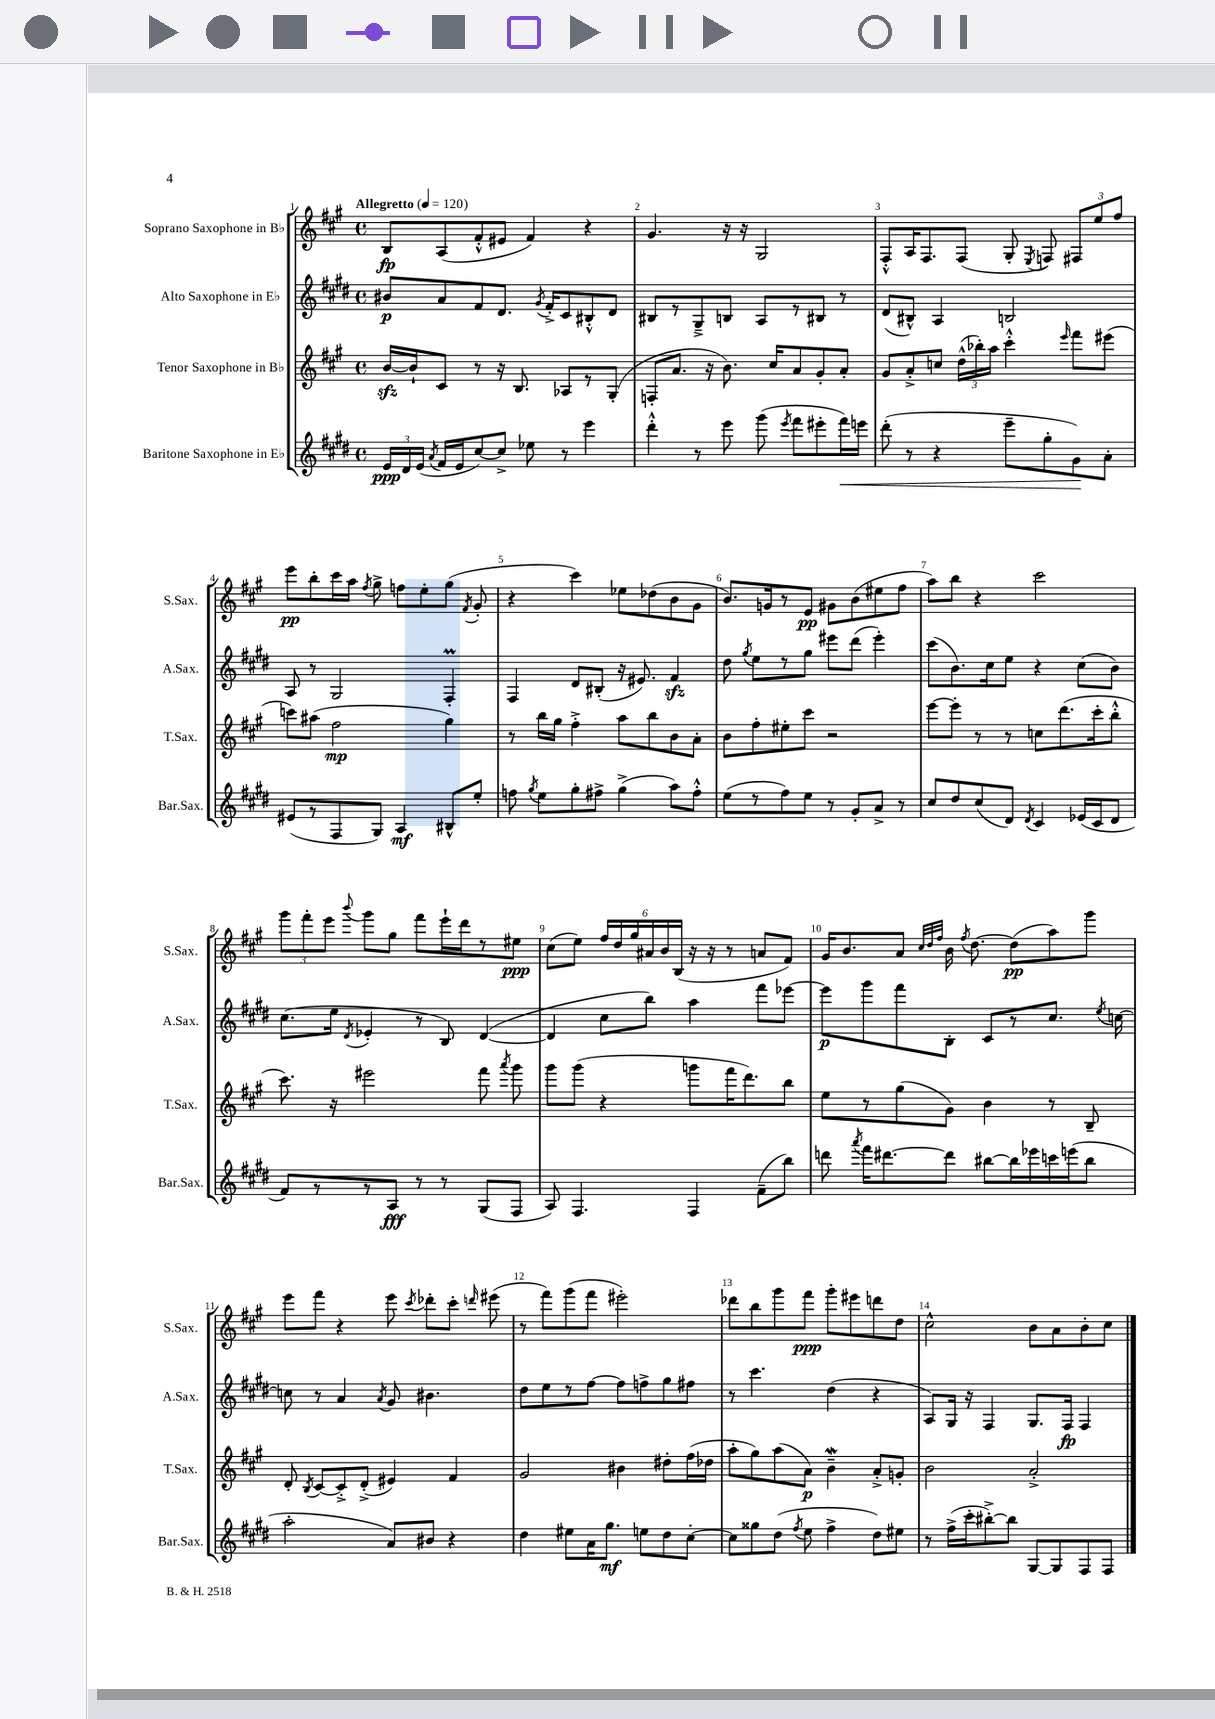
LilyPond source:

<<
\new StaffGroup <<
\new Staff = "s0" \with { instrumentName = "Soprano Saxophone in Bb" shortInstrumentName = "S.Sax." } {
    \clef treble \key a \major \defaultTimeSignature \time 4/4 \tempo "Allegretto" 4 = 120
    \autoBeamOff b8[\fp a8( fis'8-.-^ eis'8] fis'4) r4 |
    gis'4. r16 r16 gis2 |
    fis8[-.-^ a16 fis8. fis8]( gis8-. \acciaccatura { e8 } f8) \tuplet 3/2 { fis8[ e''8 fis''8] } |
    e'''8[\pp b''8-. cis'''16 a''16] \acciaccatura { fis''8 } gis''8-> f''8[ e''8-. gis''8]( \acciaccatura { fis'8 } gis'8-. |
    r4 cis'''4) ees''8[ des''8( b'8 gis'8] |
    b'8.[) g'16 r8 e'8]\pp gis'8[ b'8( eis''8 fis''8] |
    a''8[) b''8] r4 cis'''2 |
    \tuplet 3/2 { gis'''8[ fis'''8-. e'''8] } \appoggiatura { b'''8 } gis'''8[ gis''8] fis'''8[ e'''16-! d'''16 r8 eis''8]\ppp |
    cis''8[( e''8]) \tuplet 6/4 { fis''16[ d''16 gis''16 ais'16 b'16 b16]( } r16 r16 r8 a'8[ fis'8]) |
    gis'16[ b'8. a'8] \grace { cis''32[ d''32 fis''32] } b'16 \acciaccatura { fis''8 } d''8.~ d''8[\pp( a''8) gis'''8] |
    e'''8[ fis'''8] r4 e'''8 \acciaccatura { cis'''8 } des'''8[-. cis'''8]-. \grace { d'''16 } eis'''8( |
    r8 fis'''8[) gis'''8( fis'''8] eis'''2-.) |
    des'''8[ b''8 gis'''8 fis'''8]\ppp gis'''8[-. eis'''8 d'''8 d''8] |
    cis''2-^ b'8[ a'8 b'8-. cis''8] \bar "|." |
}
\new Staff = "s1" \with { instrumentName = "Alto Saxophone in Eb" shortInstrumentName = "A.Sax." } {
    \clef treble \key e \major \defaultTimeSignature \time 4/4
    \autoBeamOff bis'8[\p a'8 fis'8 dis'8.] \acciaccatura { gis'8 } fis'16[-.-> cis'8 bis8-.-^ dis'8] |
    bis8[ r8 gis8---> b8] a8[ r8 bis8] r8 |
    dis'8[( bis8]-^) a4 b2 |
    a8 r8 gis2 fis4-.\prall |
    fis4 dis'8[ bis8]-.( r16 eis'8.) fis'4\sfz |
    dis''8 \acciaccatura { gis''8 } e''8[ r8 gis''8] eis'''8[ dis'''8]( eis'''4-.) |
    cis'''8[( b'8.) cis''16 e''8] r4 cis''8[( b'8]) |
    cis''8.[( e''16] \acciaccatura { dis'8 } ees'4-. r8 b8) dis'4~( |
    dis'4 cis''8[ b''8]) a''4 fis'''8[ ees'''8]~ |
    ees'''8[\p gis'''8 fis'''8 b8]-. cis'8[ r8 cis''8.] \acciaccatura { e''8 } c''16~ |
    c''8 r8 a'4 \acciaccatura { a'8 } gis'8 bis'4. |
    dis''8[ e''8 r8 fis''8]~ fis''8[ f''8-> gis''8 fis''8] |
    r8 cis'''4. dis''4( r4 |
    a8[) gis16] r16 fis4 gis8.[ fis16]\fp fis4 \bar "|." |
}
\new Staff = "s2" \with { instrumentName = "Tenor Saxophone in Bb" shortInstrumentName = "T.Sax." } {
    \clef treble \key a \major \defaultTimeSignature \time 4/4
    \autoBeamOff b'16[~\sfz b'16-! cis'8] r8 r16 b8. aes8[ r8 gis8]-.( |
    f8[-. a'8.] r16 b'8.) cis''16[ a'8 gis'8-. a'8]-. |
    gis'8[ a'8-.-> c''8] \tuplet 3/2 { d''16[-^( bes''16-.) a''16] } cis'''4-.-^ \grace { e'''16 } fis'''8[ eis'''8]( |
    c'''8[) ais''8]( fis''2\mp gis''4) |
    r8 b''16[ gis''16] fis''4-.-> a''8[ b''8 b'8 a'8]-. |
    b'8[ fis''8-. eis''8-. cis'''8] r2 |
    e'''8[~ e'''8]-. r8 r8 c''8[ d'''8.( cis'''16-. b''8]-.-^ |
    cis'''8.) r16 eis'''2 fis'''8 \acciaccatura { a'''8 } gis'''8 |
    gis'''8[ gis'''8]( r4 g'''8[ fis'''16 d'''8.) b''8] |
    e''8[ r8 gis''8( gis'8]) b'4 r8 b8-- |
    d'8-. \acciaccatura { b8 } cis'8[~ cis'8-.-> d'8]-.->( eis'4) fis'4 |
    gis'2 bis'4 dis''8[-. fis''16( des''16] |
    a''8[-. gis''8) a''8( a'8]\p) b'4--\mordent a'8[-.-> g'8]-. |
    b'2 a'2-.-> \bar "|." |
}
\new Staff = "s3" \with { instrumentName = "Baritone Saxophone in Eb" shortInstrumentName = "Bar.Sax." } {
    \clef treble \key e \major \defaultTimeSignature \time 4/4
    \autoBeamOff \tuplet 3/2 { e'16[\ppp dis'16 e'16]( } \acciaccatura { a'8 } fis'16[ e'16 cis''8~) cis''8]-> ees''8 r8 e'''4 |
    dis'''4-.-^ r8 e'''8 gis'''8( \acciaccatura { e'''8 } fis'''8[ eis'''8-. fis'''16\<) e'''16] |
    dis'''8-.( r8 r4 e'''8[-- gis''8-. gis'8\!) a'8]-. |
    eis'8[( r8 fis8 gis8]) a4\mf bis8[-^ e''8]-. |
    f''8 \acciaccatura { gis''8 } e''8[ gis''8-. fis''8]-> gis''4->( a''8[) fis''8]-.-^ |
    e''8[( r8 fis''8) e''8] r8 gis'8[-. a'8]-> r8 |
    cis''8[ dis''8 cis''8( dis'8]) \acciaccatura { dis'8 } cis'4 ees'16[( cis'16 dis'8] |
    fis'8[) r8 r8 a8]\fff r8 r8 gis8[( fis8] |
    a8) fis4. fis4 fis'8[--( b''8]) |
    d'''8 \acciaccatura { a'''8 } fis'''16[ dis'''8.~ dis'''8] bis''8[~ bis''16 ees'''16 c'''16 e'''16( bis''8] |
    a''2-. a'8[) bis'8] r4 |
    dis''4 eis''8[ a'16 gis''8.]\mf e''8[ dis''8 cis''8]~-. |
    cis''8[ gisis''8 dis''8]( \acciaccatura { fis''8 } e''8 fis''4-> dis''8[) eis''8] |
    r8 fis''16[->( cis'''16-. bis''8~-.->) bis''8] gis8[~ gis8 fis8 fis8] \bar "|." |
}
>>
>>
\layout { \context { \Score \override BarNumber.break-visibility = ##(#f #t #t) barNumberVisibility = #all-bar-numbers-visible } }
